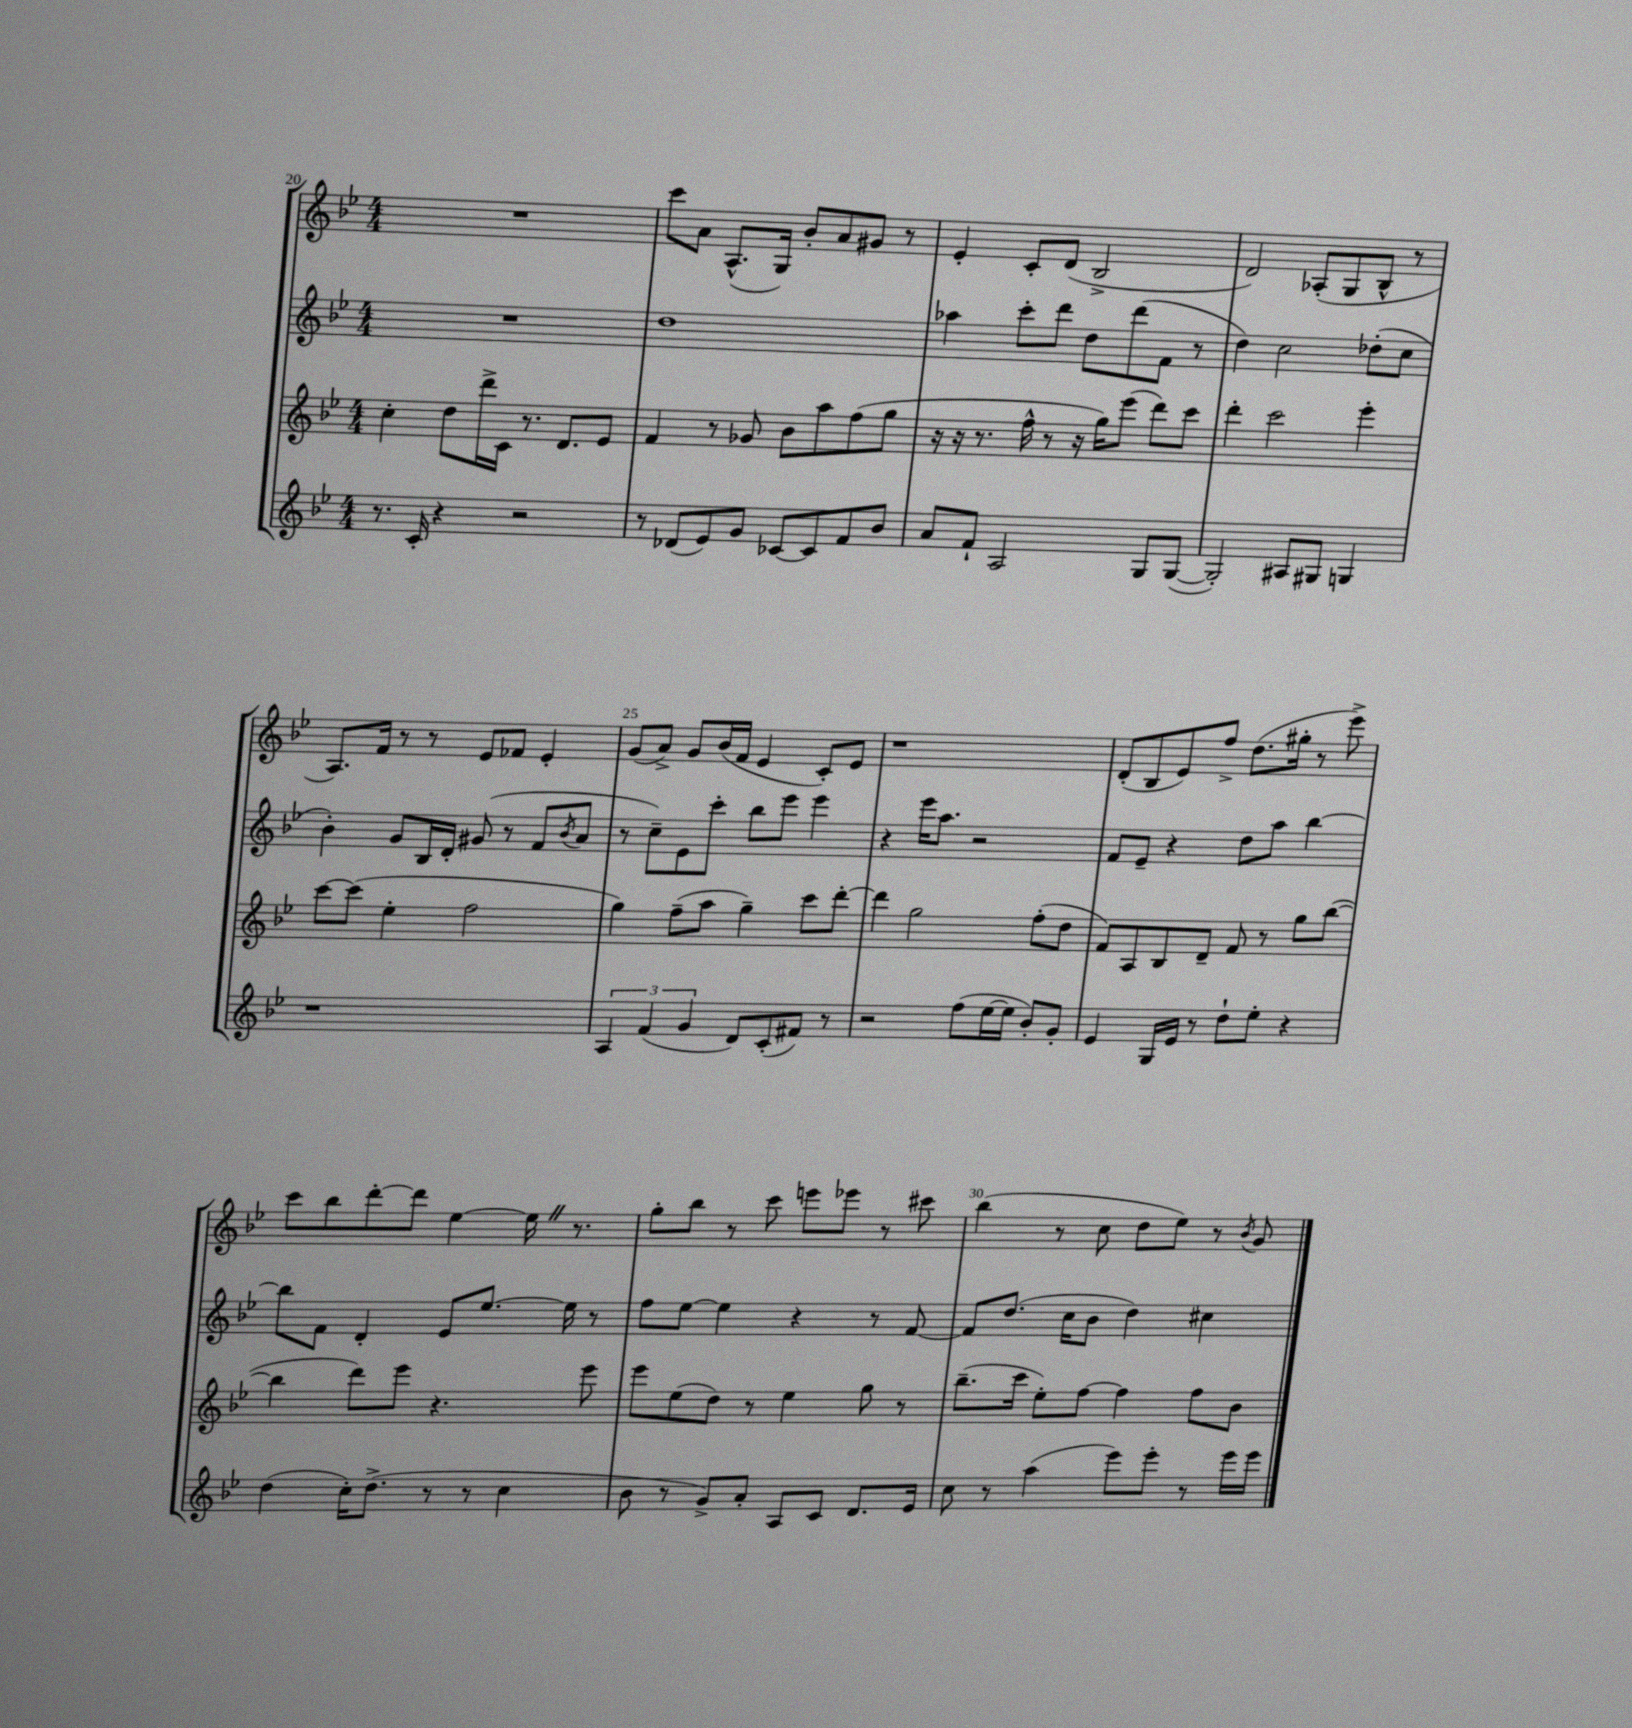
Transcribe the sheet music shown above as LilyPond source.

<<
\new StaffGroup <<
\new Staff = "s0" {
    \clef treble \key bes \major \numericTimeSignature \time 4/4
    R1 |
    c'''8 a'8 a8.-^( g16) bes'8-. a'8 gis'8 r8 |
    ees'4-. c'8-. d'8( bes2-> |
    d'2) aes8-.( g8 bes8-^ r8 |
    a8.) f'16 r8 r8 ees'8 fes'8 ees'4-. |
    g'8( a'8->) g'8 bes'16( f'16 ees'4 c'8-.) ees'8 |
    r1 |
    d'8-.( bes8 ees'8) f''8-> d''8.( gis''16-. r8 ees'''8->) |
    c'''8 bes''8 d'''8~-. d'''8 ees''4~ ees''16 \once \override BreathingSign.text = \markup { \musicglyph "scripts.caesura.straight" } \breathe r8. |
    g''8-. bes''8 r8 c'''8 e'''8 ees'''8 r8 cis'''8 |
    bes''4( r8 c''8 d''8 ees''8) r8 \acciaccatura { bes'8 } g'8 \bar "|." |
}
\new Staff = "s1" {
    \clef treble \key bes \major \numericTimeSignature \time 4/4
    R1 |
    d''1 |
    aes''4 c'''8-. d'''8 d''8 d'''8( f'8 r8 |
    d''4) c''2 des''8-.( c''8 |
    bes'4-.) g'8 bes16 d'16-. gis'8( r8 f'8 \acciaccatura { bes'8 } a'8 |
    r8 c''8--) ees'8 c'''8-. bes''8 ees'''8 ees'''4 |
    r4 ees'''16 a''8. r2 |
    f'8 ees'8-- r4 d''8 a''8 bes''4~ |
    bes''8 f'8 d'4-. ees'8 ees''8.~ ees''16 r8 |
    f''8 ees''8~ ees''4 r4 r8 f'8~ |
    f'8 d''8.( c''16 bes'8 d''4) cis''4 \bar "|." |
}
\new Staff = "s2" {
    \clef treble \key bes \major \numericTimeSignature \time 4/4
    c''4-. d''8 d'''16-> c'16 r8. d'8. ees'8 |
    f'4 r8 ges'8 bes'8 a''8 f''8( g''8 |
    r16 r16 r8. f''16-^ r8 r16 g''16) ees'''8( d'''8) c'''8 |
    d'''4-. c'''2 ees'''4-. |
    c'''8~ c'''8( ees''4-. f''2 |
    g''4) f''8--( a''8 g''4--) c'''8 d'''8~-. |
    d'''4 g''2 f''8-.( d''8 |
    f'8) a8 bes8 d'8-- f'8 r8 g''8 bes''8~( |
    bes''4 d'''8) ees'''8 r4. ees'''8 |
    ees'''8 ees''8( d''8) r8 ees''4 g''8 r8 |
    bes''8.--( c'''16 ees''8-.) f''8~ f''4 f''8 bes'8 \bar "|." |
}
\new Staff = "s3" {
    \clef treble \key bes \major \numericTimeSignature \time 4/4
    r8. c'16-. r4 r2 |
    r8 des'8( ees'8) g'8 ces'8~ ces'8 f'8 bes'8 |
    a'8 f'8-! a2 g8 g8~( |
    g2-.) ais8 gis8 g4 |
    r1 |
    \tuplet 3/2 { a4 f'4( g'4 } d'8) c'8-.( fis'8) r8 |
    r2 f''8( ees''16~ ees''16 bes'8-.) g'8-. |
    ees'4 g16 ees'16 r8 d''8-! ees''8-. r4 |
    d''4( c''16-.) d''8.->( r8 r8 c''4 |
    bes'8 r8 g'8->) a'8-. a8 c'8 d'8. ees'16 |
    c''8 r8 a''4( ees'''8) ees'''8-. r8 ees'''16 ees'''16 \bar "|." |
}
>>
>>
\layout { \context { \Score currentBarNumber = #20 \override BarNumber.break-visibility = ##(#f #t #t) barNumberVisibility = #(every-nth-bar-number-visible 5) } }
